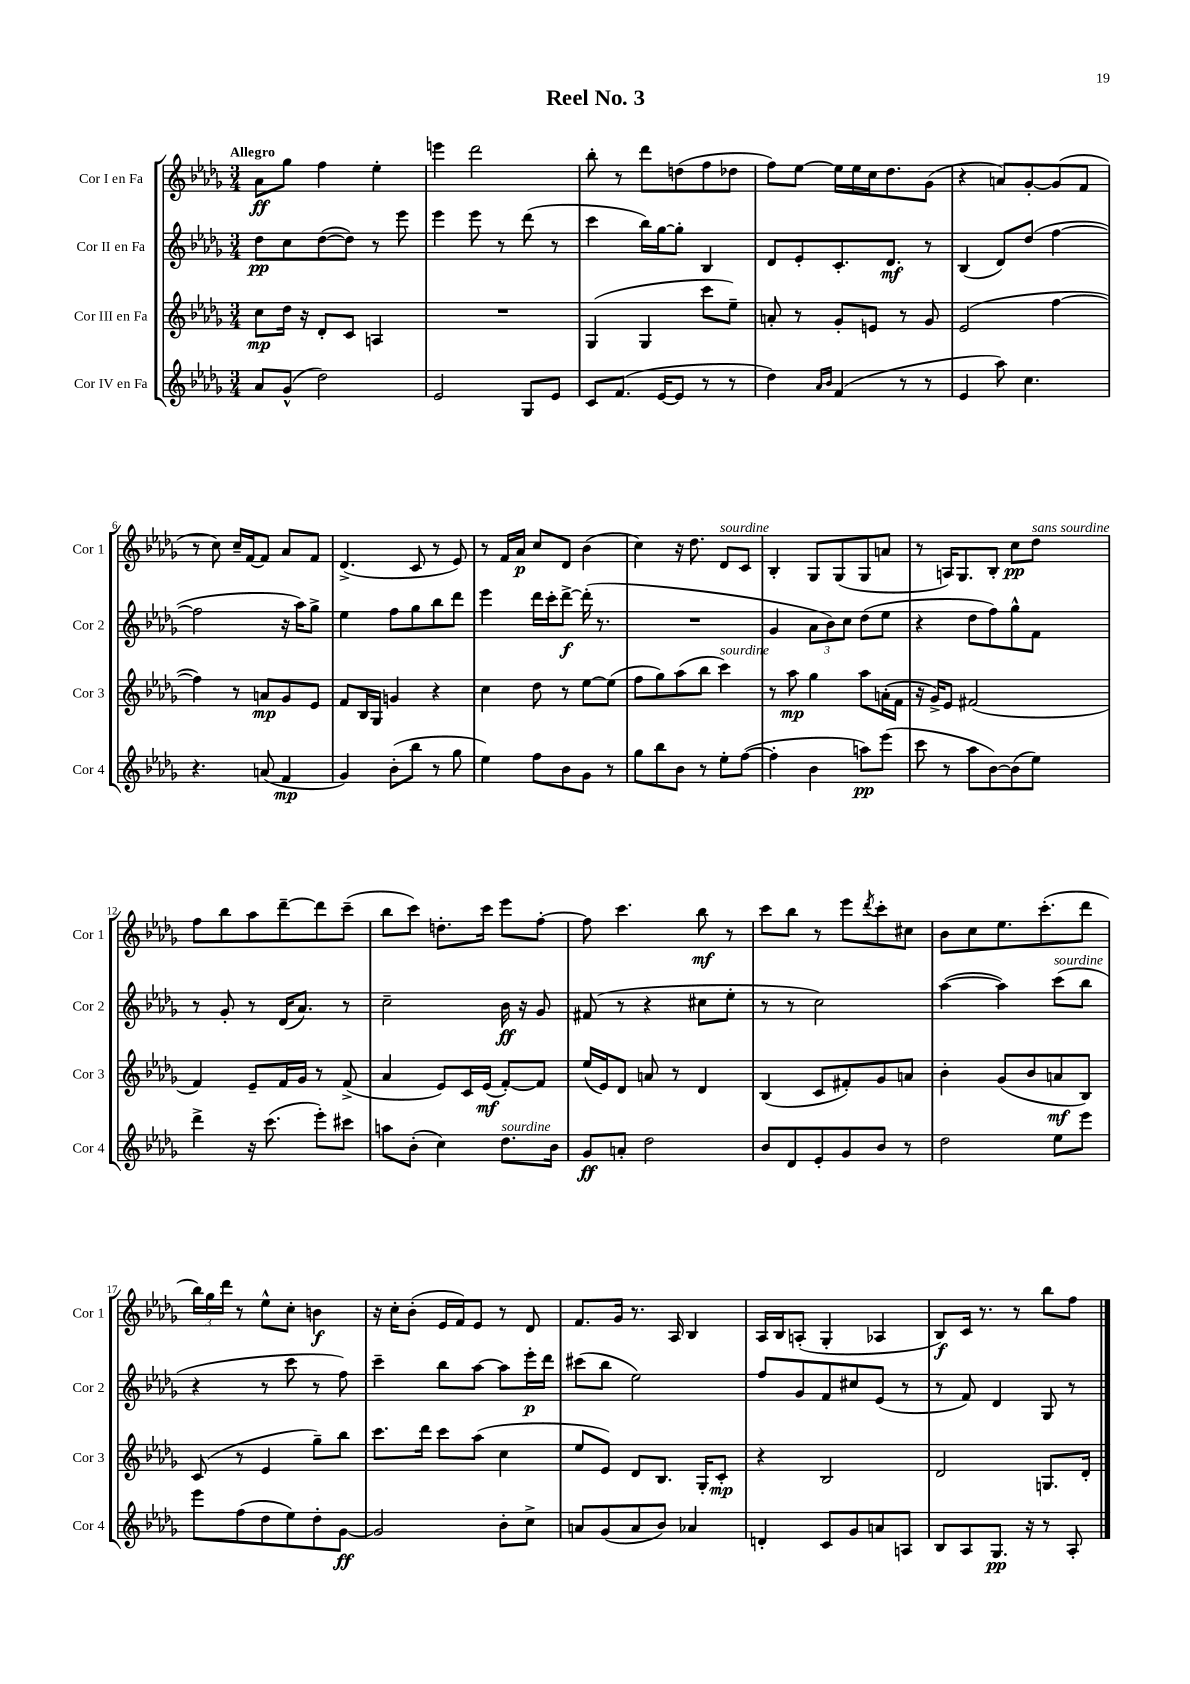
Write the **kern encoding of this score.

**kern	**dynam	**kern	**dynam	**kern	**dynam	**kern	**dynam
*part4	*part4	*part3	*part3	*part2	*part2	*part1	*part1
*staff4	*staff4	*staff3	*staff3	*staff2	*staff2	*staff1	*staff1
*I"Cor IV en Fa	*	*I"Cor III en Fa	*	*I"Cor II en Fa	*	*I"Cor I en Fa	*
*I'Cor 4	*	*I'Cor 3	*	*I'Cor 2	*	*I'Cor 1	*
*clefG2	*	*clefG2	*	*clefG2	*	*clefG2	*
*k[b-e-a-d-g-]	*	*k[b-e-a-d-g-]	*	*k[b-e-a-d-g-]	*	*k[b-e-a-d-g-]	*
*M3/4	*	*M3/4	*	*M3/4	*	*M3/4	*
=1	=1	=1	=1	=1	=1	=1	=1
!	!	!	!	!	!	!LO:TX:a:B:t=Allegro	!
8a-/L	.	8cc\L	mp	8dd-\L	pp	8a-\L	ff
(8g-^^/J	.	16dd-\Jk	.	8cc\	.	8gg-\J	.
.	.	16r	.	.	.	.	.
2dd-\)	.	8d-'/L	.	([8dd-\	.	4ff\	.
.	.	8c/J	.	8dd-\J])	.	.	.
.	.	4An/	.	8r	.	4ee-'\	.
.	.	.	.	8eee-\	.	.	.
=2	=2	=2	=2	=2	=2	=2	=2
2e-/	.	2.r	.	4eee-\	.	4eeen\	.
.	.	.	.	8eee-\	.	2ddd-\	.
.	.	.	.	8r	.	.	.
8G-/L	.	.	.	(8ddd-\	.	.	.
8e-/J	.	.	.	8r	.	.	.
=3	=3	=3	=3	=3	=3	=3	=3
8c/L	.	(4G-/	.	4ccc\	.	8bb-'\	.
(8.f/J	.	.	.	.	.	8r	.
.	.	4G-/	.	16bb-\LL)	.	8ddd-\L	.
[16e-/KL	.	.	.	[16gg-\J	.	.	.
8e-/J]	.	.	.	8gg-'\J]	.	(8ddn\	.
8r	.	8ccc\L	.	4B-/	.	8ff\	.
8r	.	8ee-~\J)	.	.	.	8dd-X\J	.
=4	=4	=4	=4	=4	=4	=4	=4
4dd-\)	.	8an'/	.	8d-/L	.	8ff\L)	.
.	.	8r	.	8e-'/	.	[8ee-\J	.
16qqa-/LL	.	.	.	.	.	.	.
16qqb-/JJ	.	.	.	.	.	.	.
(4f/	.	8g-'/L	.	8.c'/	.	16ee-\LL]	.
.	.	.	.	.	.	16ee-\	.
.	.	8en/J	.	.	.	16cc\J	.
.	.	.	.	8.d-/J	mf	8.dd-\	.
8r	.	8r	.	.	.	.	.
8r	.	8g-/	.	8r	.	(8g-\J	.
=5	=5	=5	=5	=5	=5	=5	=5
4e-/	.	(2e-/	.	(4B-/	.	4r	.
8aa-\)	.	.	.	8d-/L)	.	8an/L)	.
4.cc\	.	.	.	(8dd-/J	.	[8g-'/	.
.	.	[4ff\	.	[4ff\	.	(8g-/]	.
.	.	.	.	.	.	8f/J	.
!!LO:LB:g=z
=6	=6	=6	=6	=6	=6	=6	=6
4.r	.	4ff\])	.	2ff\]	.	8r	.
.	.	.	.	.	.	8cc\)	.
.	.	8r	.	.	.	16cc~/LL	.
.	.	.	.	.	.	[16f/J	.
(8an/	.	8an/L	mp	.	.	8f/J]	.
4f/	mp	8g-/	.	16r	.	8a-/L	.
.	.	.	.	16aa-\KL)	.	.	.
.	.	8e-/J	.	8gg-^\J	.	8f/J	.
=7	=7	=7	=7	=7	=7	=7	=7
4g-/)	.	8f/L	.	4ee-\	.	(4.d-^/	.
.	.	16B-/L	.	.	.	.	.
.	.	16G-/JJ	.	.	.	.	.
(8b-'\L	.	4gn/	.	8ff\L	.	.	.
8bb-\J	.	.	.	8gg-\	.	8c/	.
8r	.	4r	.	8bb-\	.	8r	.
8gg-\	.	.	.	8ddd-\J	.	8e-/)	.
=8	=8	=8	=8	=8	=8	=8	=8
4ee-\)	.	4cc\	.	4eee-\	.	8r	.
.	.	.	.	.	.	16f/LL	.
.	.	.	.	.	.	16a-/JJ	p
8ff\L	.	8dd-\	.	16ddd-\LL	.	8cc/L	.
.	.	.	.	16ccc'\J	.	.	.
8b-\	.	8r	.	[8ddd-^\J	f	8d-/J	.
8g-\J	.	[8ee-\L	.	(16ddd-'\]	.	(4b-\	.
.	.	.	.	8.r	.	.	.
8r	.	(8ee-\J]	.	.	.	.	.
=9	=9	=9	=9	=9	=9	=9	=9
8gg-\L	.	8ff\L	.	2.r	.	4cc\)	.
8bb-\	.	8gg-\)	.	.	.	.	.
8b-\J	.	(8aa-\	.	.	.	16r	.
.	.	.	.	.	.	8.dd-\	.
8r	.	8bb-\J	.	.	.	.	.
!	!	!	!	!	!	!LO:TX:a:i:t=sourdine	!
!	!	!LO:TX:a:i:t=sourdine	!	!	!	!	!
8ee-'\L	.	4ccc\)	.	.	.	8d-/L	.
([8ff\J	.	.	.	.	.	8c/J	.
=10	=10	=10	=10	=10	=10	=10	=10
4ff'\]	.	8r	.	4g-/	.	4B-'/	.
.	.	8aa-\	mp	.	.	.	.
4b-\	.	4gg-\	.	12a-\L	.	8G-/L	.
.	.	.	.	12b-\)	.	.	.
.	.	.	.	.	.	(8G-/	.
.	.	.	.	12cc\J	.	.	.
8aan\L)	pp	8aa-\L	.	(8dd-\L	.	8G-/	.
(8eee-\J	.	(16an'\L	.	8ee-\J	.	8an/J	.
.	.	16f\JJ	.	.	.	.	.
=11	=11	=11	=11	=11	=11	=11	=11
8ccc\	.	16r	.	4r	.	8r	.
.	.	16g-^/KL)	.	.	.	.	.
8r	.	8e-/J	.	.	.	16An/KL)	.
.	.	.	.	.	.	8.G-/	.
8aa-\L	.	(2f#X/	.	8dd-\L	.	.	.
[8b-\)	.	.	.	8ff\)	.	8B-'/J	.
(8b-\]	.	.	.	8gg-^^\	.	8cc\L	pp
!	!	!	!	!	!	!LO:TX:a:i:t=sans sourdine	!
8ee-\J)	.	.	.	8f\J	.	8dd-\J	.
!!LO:LB:g=z
=12	=12	=12	=12	=12	=12	=12	=12
4ddd-^\	.	4f/)	.	8r	.	8ff\L	.
.	.	.	.	8g-'/	.	8bb-\	.
16r	.	8e-~/L	.	8r	.	8aa-\	.
(8.ccc\	.	.	.	.	.	.	.
.	.	16f/L	.	(16d-/KL	.	[8ddd-~\	.
.	.	16g-/JJ	.	8.a-/J)	.	.	.
8eee-'\L)	.	8r	.	.	.	8ddd-\]	.
8ccc#X\J	.	(8f^/	.	8r	.	(8ccc~\J	.
=13	=13	=13	=13	=13	=13	=13	=13
8aan\L	.	4a-/	.	2cc~\	.	8bb-\L	.
(8b-'\J	.	.	.	.	.	8ccc\J)	.
4cc\)	.	8e-/L)	.	.	.	8.ddn'\L	.
.	.	16c/L	.	.	.	.	.
.	.	(16e-/JJ	mf	.	.	16ccc\Jk	.
!LO:TX:a:i:t=sourdine	!	!	!	!	!	!	!
8.dd-\L	.	[8f'/L)	.	16b-\	ff	8eee-\L	.
.	.	.	.	16r	.	.	.
.	.	8f/J]	.	8g-/	.	[8ff'\J	.
16b-\Jk	.	.	.	.	.	.	.
=14	=14	=14	=14	=14	=14	=14	=14
8g-/L	ff	(16ee-/LL	.	(8f#X/	.	8ff\]	.
.	.	16e-/J)	.	.	.	.	.
8an'/J	.	8d-/J	.	8r	.	4.ccc\	.
2dd-\	.	8an/	.	4r	.	.	.
.	.	8r	.	.	.	.	.
.	.	4d-/	.	8cc#X\L	.	8bb-\	mf
.	.	.	.	8ee-'\J	.	8r	.
=15	=15	=15	=15	=15	=15	=15	=15
8b-/L	.	(4B-/	.	8r	.	8ccc\L	.
8d-/	.	.	.	8r	.	8bb-\J	.
8e-'/	.	8c/L	.	2cc\)	.	8r	.
8g-/	.	8f#X'/)	.	.	.	8eee-\L	.
.	.	.	.	.	.	8qddd-/	.
8b-/J	.	8g-/	.	.	.	8ccc'\	.
8r	.	8an/J	.	.	.	8cc#X\J	.
=16	=16	=16	=16	=16	=16	=16	=16
2dd-\	.	4b-'\	.	([4aa-\	.	8b-\L	.
.	.	.	.	.	.	8cc\	.
.	.	(8g-/L	.	4aa-\])	.	8.ee-\	.
.	.	8b-/	.	.	.	.	.
.	.	.	.	.	.	(8.ccc'\	.
!	!	!	!	!LO:TX:a:i:t=sourdine	!	!	!
8ee-\L	.	8an/	mf	(8ccc\L	.	.	.
8eee-\J	.	8B-/J)	.	8bb-\J	.	8ddd-\J	.
!!LO:LB:g=z
=17	=17	=17	=17	=17	=17	=17	=17
8eee-\L	.	(8c/	.	4r	.	24bb-\LL)	.
.	.	.	.	.	.	24gg-\	.
.	.	.	.	.	.	24ddd-\JJ	.
(8ff\	.	8r	.	.	.	8r	.
8dd-\	.	4e-/	.	8r	.	8ee-^^\L	.
8ee-\)	.	.	.	8ccc\	.	8cc'\J	.
8dd-'\	.	8gg-~\L)	.	8r	.	4bn\	f
[8g-\J	ff	8bb-\J	.	8ff\)	.	.	.
=18	=18	=18	=18	=18	=18	=18	=18
2g-/]	.	8.ccc\L	.	4ccc~\	.	16r	.
.	.	.	.	.	.	16cc'\KL	.
.	.	.	.	.	.	(8b-'\J	.
.	.	16ddd-\Jk	.	.	.	.	.
.	.	8ccc\L	.	8bb-\L	.	16e-/LL	.
.	.	.	.	.	.	16f/J)	.
.	.	(8aa-\J	.	[8aa-\J	.	8e-/J	.
8b-'\L	.	4cc\	.	8aa-\L]	.	8r	.
8cc^\J	.	.	.	16eee-'\L	p	8d-/	.
.	.	.	.	16ddd-\JJ	.	.	.
=19	=19	=19	=19	=19	=19	=19	=19
8an/L	.	8ee-/L	.	(8ccc#X\L	.	8.f/L	.
(8g-/	.	8e-/J)	.	8bb-\J	.	.	.
.	.	.	.	.	.	16g-/Jk	.
8a/	.	8d-/L	.	2ee-\)	.	8.r	.
8b-/J)	.	8.B-/J	.	.	.	.	.
.	.	.	.	.	.	16A-/	.
4a-X/	.	.	.	.	.	4B-/	.
.	.	16G-'/KL	.	.	.	.	.
.	.	8c'/J	mp	.	.	.	.
=20	=20	=20	=20	=20	=20	=20	=20
4dn'/	.	4r	.	8ff/L	.	16A-/LL	.
.	.	.	.	.	.	16B-/J	.
.	.	.	.	8g-/	.	(8An'/J	.
8c/L	.	2B-/	.	8f/	.	4G-'/	.
8g-/	.	.	.	8cc#X/	.	.	.
8an/	.	.	.	(8e-/J	.	4A-X/	.
8An/J	.	.	.	8r	.	.	.
=21	=21	=21	=21	=21	=21	=21	=21
8B-/L	.	2d-/	.	8r	.	8B-/L)	f
8A-/	.	.	.	8f/)	.	16c/Jk	.
.	.	.	.	.	.	8.r	.
8.G-/J	pp	.	.	4d-/	.	.	.
.	.	.	.	.	.	8r	.
16r	.	.	.	.	.	.	.
8r	.	8.Gn/L	.	8G-/	.	8bb-\L	.
8A-'/	.	.	.	8r	.	8ff\J	.
.	.	16d-'/Jk	.	.	.	.	.
==	==	==	==	==	==	==	==
*-	*-	*-	*-	*-	*-	*-	*-
